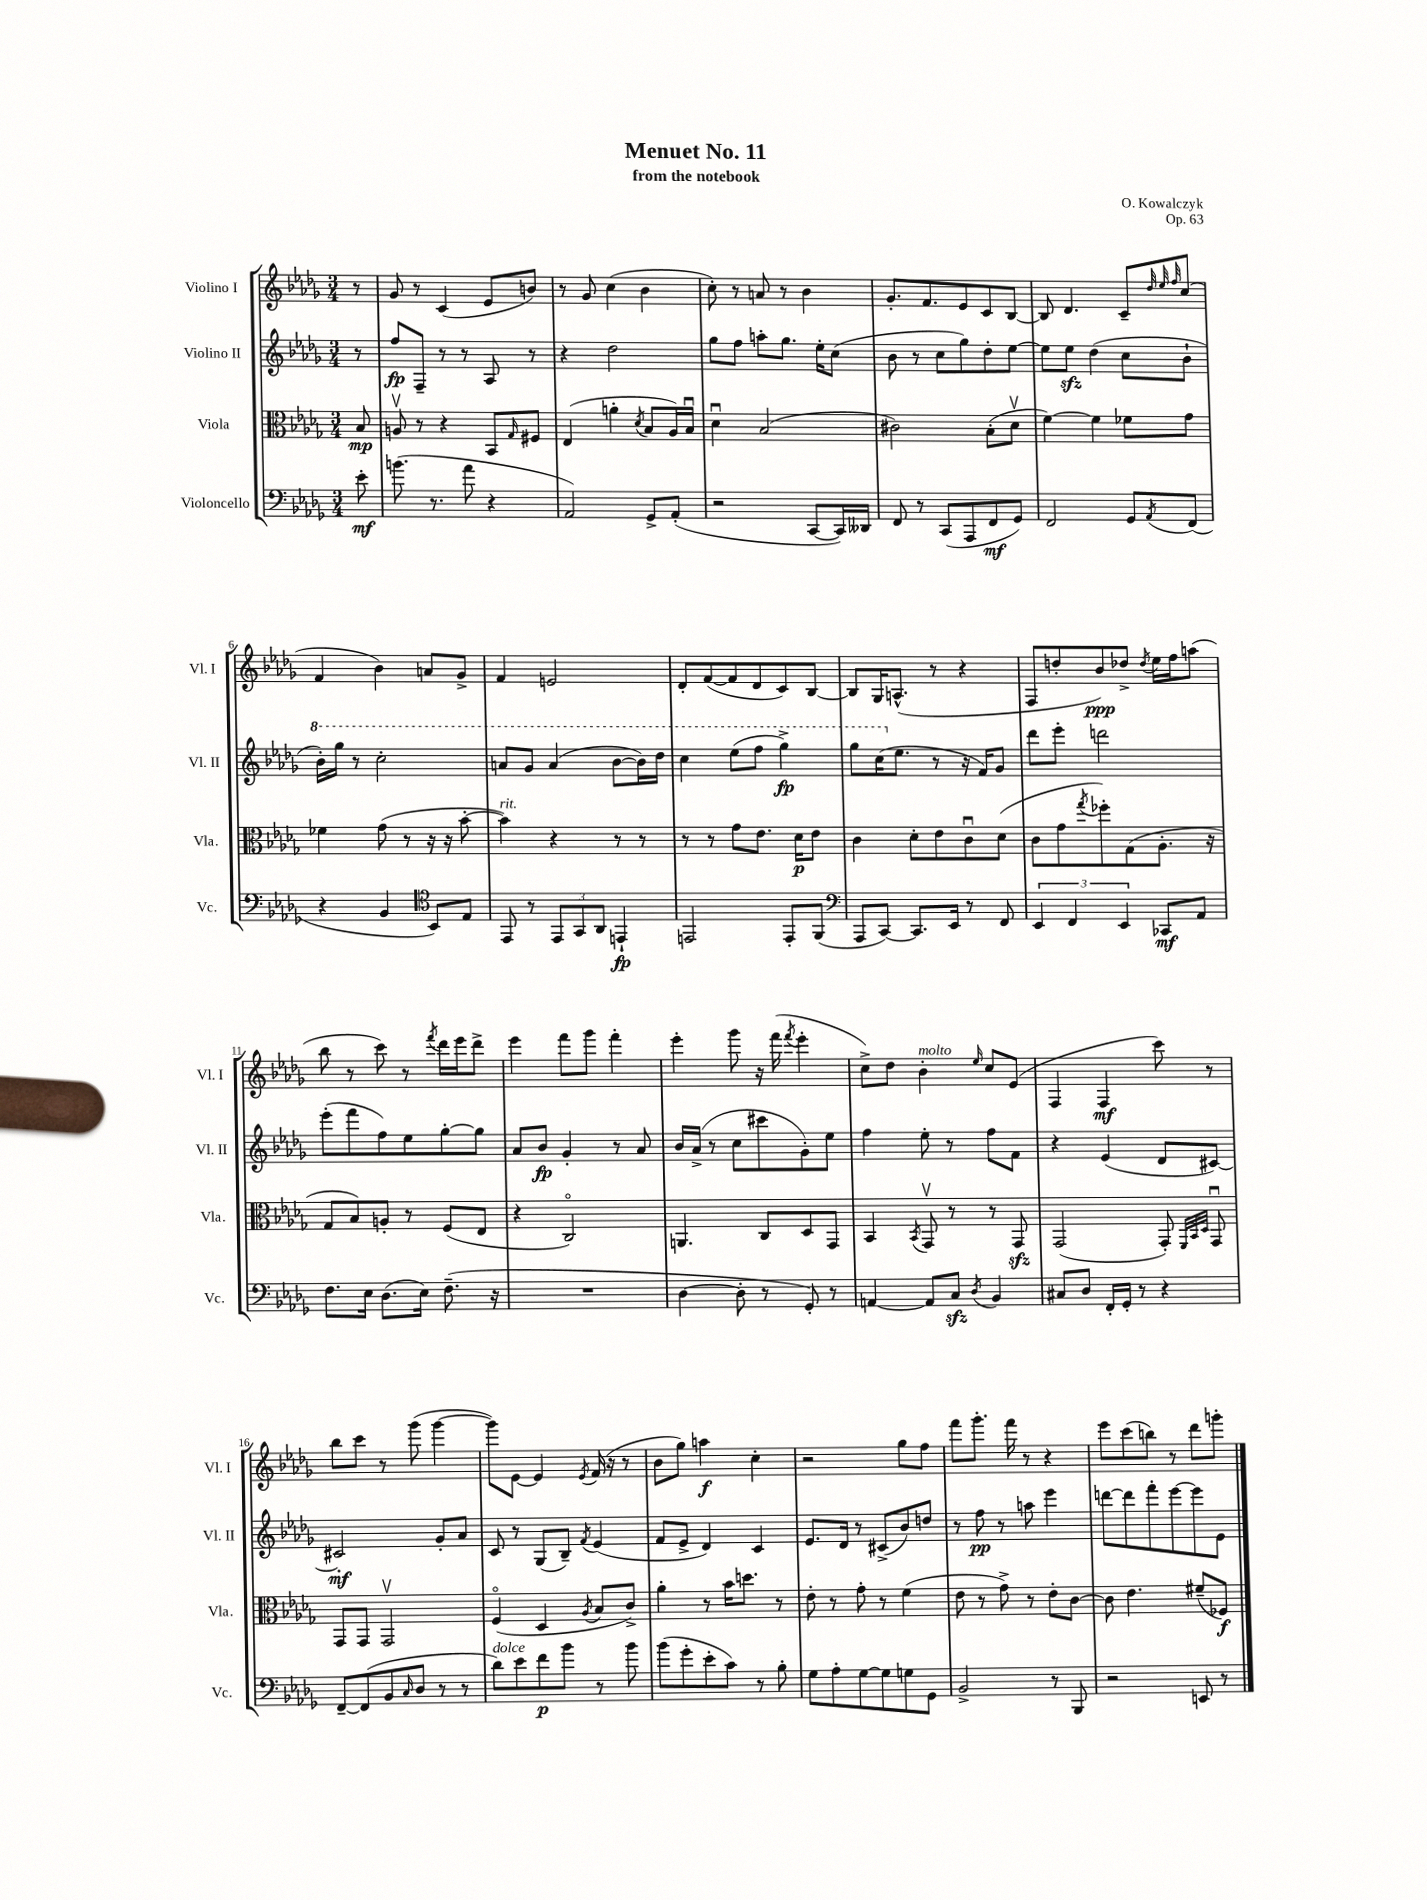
\header { title = "Menuet No. 11" composer = "O. Kowalczyk" subtitle = "from the notebook" opus = "Op. 63" }
<<
\new StaffGroup <<
\new Staff = "s0" \with { instrumentName = "Violino I" shortInstrumentName = "Vl. I" } {
    \clef treble \key des \major \numericTimeSignature \time 3/4 \partial 8
    r8 |
    ges'8 r8 c'4( ees'8 b'8) |
    r8 ges'8 c''4( bes'4 |
    c''8-.) r8 a'8 r8 bes'4 |
    ges'8.-. f'8. ees'8 c'8 bes8~ |
    bes8 des'4. c'8-- \grace { des''32 ees''32 f''32 } c''8( |
    f'4 bes'4) a'8 ges'8-> |
    f'4 e'2 |
    des'8-. f'8~( f'8 des'8 c'8) bes8~ |
    bes8 ges16 a8.-^( r8 r4 |
    f8 d''8-. bes'8\ppp) des''8-> \acciaccatura { des''8 } ees''16 f''16 a''8( |
    bes''8 r8 c'''8) r8 \acciaccatura { f'''8 } des'''16 ees'''16 des'''8-> |
    ees'''4 f'''8 ges'''8 f'''4-. |
    ees'''4-. ges'''8 r16 f'''16( \acciaccatura { f'''8 } ees'''4-. |
    c''8->) des''8 bes'4-.^\markup { \italic "molto" } \grace { ees''16 } c''8 ees'8( |
    f4 f4\mf c'''8) r8 |
    bes''8 c'''8 r8 ges'''8( ges'''4~ |
    ges'''8) ees'8~ ees'4 \acciaccatura { ees'8 } f'16( r16 r8 |
    bes'8 ges''8) a''4\f c''4-. |
    r2 ges''8 f''8 |
    f'''8 ges'''8.-. f'''16 r8 r4 |
    ees'''8 c'''8( b''8) r8 des'''8 g'''8-. \bar "|." |
}
\new Staff = "s1" \with { instrumentName = "Violino II" shortInstrumentName = "Vl. II" } {
    \clef treble \key des \major \numericTimeSignature \time 3/4 \partial 8
    r8 |
    f''8\fp f8-- r8 r8 aes8 r8 |
    r4 des''2 |
    ges''8 f''8 a''8-. ges''8. ees''16-. c''8( |
    bes'8 r8 c''8 ges''8) des''8-. ees''8~ |
    ees''8 ees''8\sfz des''4( c''8 bes'8-! |
    \ottava #1 bes''16-.) ges'''16 r8 c'''2-. |
    a''8 ges''8 a''4( bes''8~ bes''16) des'''16 |
    c'''4 ees'''8( f'''8 ges'''4->\fp) |
    ges'''8 c'''16( \ottava #0 ees''8. r8 r16 f'16) ges'8 |
    des'''8 ees'''8-. d'''2 |
    ees'''8-.( f'''8 f''8) ees''8 ges''8~-. ges''8 |
    aes'8 bes'8\fp ges'4-. r8 aes'8 |
    bes'16 aes'16->( r8 c''8 cis'''8 ges'8-.) ees''8 |
    f''4 ees''8-. r8 f''8 f'8 |
    r4 ees'4( des'8 cis'8~) |
    cis'2-.\mf ges'8-. aes'8 |
    c'8 r8 ges8( bes8--) \acciaccatura { f'8 } ees'4( |
    f'8 ees'8-> des'4) c'4 |
    ees'8. des'16 r8 cis'8->( bes'8) d''8 |
    r8 f''8\pp r8 a''8 ees'''4 |
    d'''8~ d'''8 f'''8-. ees'''8~ ees'''8 ees'8 \bar "|." |
}
\new Staff = "s2" \with { instrumentName = "Viola" shortInstrumentName = "Vla." } {
    \clef alto \key des \major \numericTimeSignature \time 3/4 \partial 8
    bes8\mp |
    a8\upbow r8 r4 bes,8 \grace { ges16 } fis8 |
    ees4( a'4-. \acciaccatura { des'8 } bes8 aes16) bes16\downbow |
    des'4\downbow bes2( |
    cis'2) bes8-.( des'8\upbow |
    f'4~) f'4 fes'8 ges'8 |
    fes'4 ges'8( r8 r16 r16 bes'8~-. |
    bes'4^\markup { \italic "rit." }) r4 r8 r8 |
    r8 r8 ges'8 ees'8. des'16\p ees'8 |
    c'4 des'8-. ees'8 c'8\downbow des'8( |
    c'8 ges'8 \acciaccatura { ges''8 } fes''8-.) ges8( aes8.-. r16 |
    ges8 bes8) a8-. r8 f8( ees8 |
    r4 c2\flageolet) |
    a,4. c8 des8 ges,8 |
    bes,4 \acciaccatura { bes,8 } ges,8\upbow r8 r8 ges,8\sfz |
    ges,2( ges,8-.) \grace { f,32 bes,32 des32 } ges,8\downbow |
    ges,8 ges,8 ges,2\upbow |
    f4\flageolet( des4 \acciaccatura { aes8 } bes8 c'8->) |
    aes'4-. r8 bes'16 d''8. r8 |
    ees'8-. r8 ges'8-. r8 f'4( |
    ees'8 r8 ges'8->) r8 ees'8-. c'8~ |
    c'8 ees'4. fis'8--( fes8\f) \bar "|." |
}
\new Staff = "s3" \with { instrumentName = "Violoncello" shortInstrumentName = "Vc." } {
    \clef bass \key des \major \numericTimeSignature \time 3/4 \partial 8
    ees'8-.\mf |
    b'8.( r8. aes'8 r4 |
    aes,2) ges,8-> aes,8-.( |
    r2 c,8~ c,16) deses,16 |
    f,8 r8 c,8( aes,,8 f,8\mf ges,8) |
    f,2 ges,8 \acciaccatura { aes,8 } f,8( |
    r4 bes,4 \clef tenor bes,8) ees8 |
    ees,8 r8 \tuplet 3/2 { ees,8 ges,8 aes,8 } e,4-!\fp |
    e,2 e,8-. f,8( |
    \clef bass aes,,8 c,8~) c,8. ees,16 r8 f,8 |
    \tuplet 3/2 { ees,4 f,4 ees,4 } ces,8\mf aes,8 |
    f8. ees16 des8.( ees16) f8.--( r16 |
    R2. |
    des4~ des8-. r8 ges,8-.) r8 |
    a,4~ a,8 c8\sfz \acciaccatura { des8 } bes,4 |
    cis8 des8 f,16-. ges,16-. r8 r4 |
    f,8~-- f,8( bes,8 \grace { c16 } des8 r8 r8 |
    des'8^\markup { \italic "dolce" }) ees'8 f'8\p bes'8 r8 bes'8 |
    bes'8( ges'8-. ees'8-. c'8) r8 bes8-. |
    ges8 aes8-. ges8~ ges8 g8 ges,8 |
    bes,2-> r8 bes,,8 |
    r2 e,8 r8 \bar "|." |
}
>>
>>
